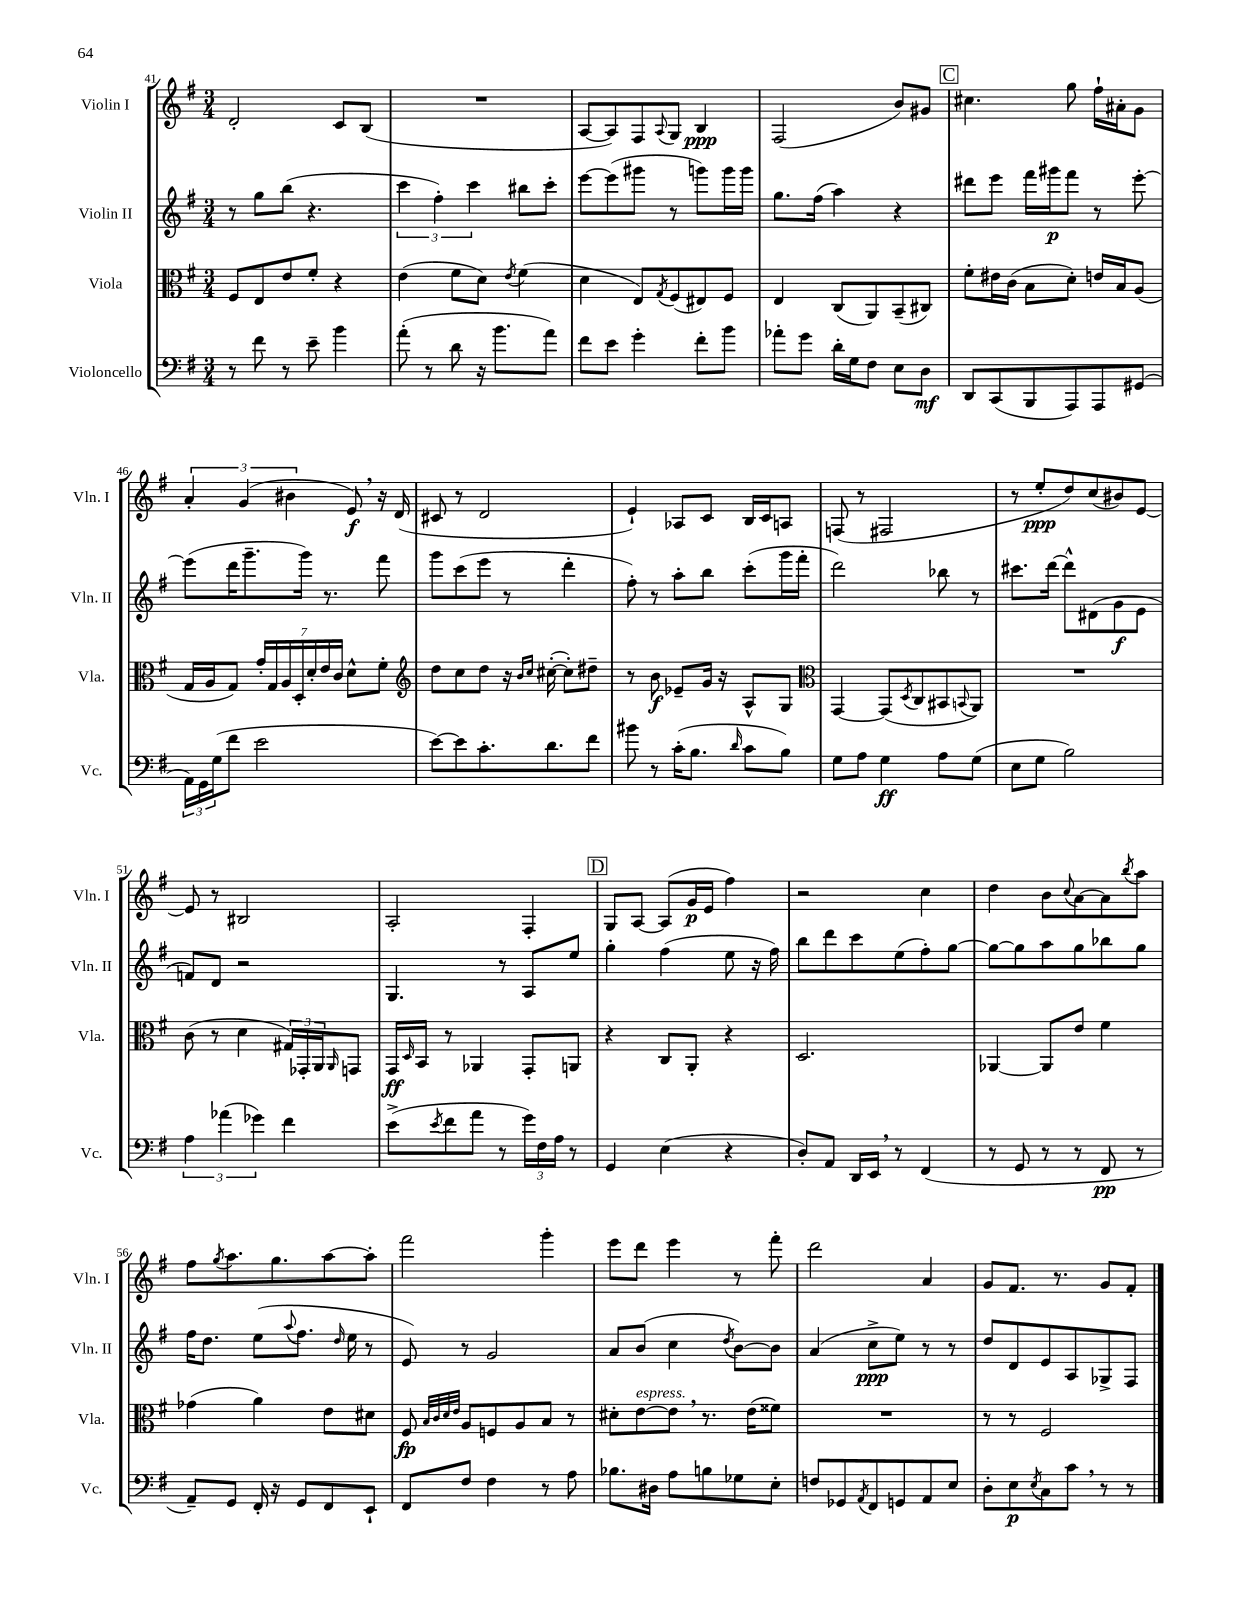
<<
\new StaffGroup <<
\new Staff = "s0" \with { instrumentName = "Violin I" shortInstrumentName = "Vln. I" } {
    \clef treble \key g \major \numericTimeSignature \time 3/4
    d'2-. c'8 b8( |
    R2. |
    a8~ a8) fis8 \appoggiatura { a8 } g8 b4\ppp |
    fis2( b'8) gis'8 |
    \mark \markup { \box "C" } cis''4. g''8 fis''16-! ais'16-. g'8 |
    \tuplet 3/2 { a'4-. g'4( bis'4 } e'8\f) \breathe r16 d'16( |
    cis'8 r8 d'2 |
    e'4-!) aes8 c'8 b16 c'16 a8 |
    f8( r8 fis2 |
    r8 e''8-.\ppp d''8) c''8( bis'8) e'8~ |
    e'8 r8 bis2 |
    a2-. fis4-. |
    \mark \markup { \box "D" } g8 a8~ a8( g'16\p e'16 fis''4) |
    r2 c''4 |
    d''4 b'8 \appoggiatura { c''8 } a'8~ a'8 \acciaccatura { b''8 } a''8 |
    fis''8 \acciaccatura { g''8 } a''8. g''8. a''8~ a''8-. |
    fis'''2 g'''4-. |
    e'''8 d'''8 e'''4 r8 fis'''8-. |
    d'''2 a'4 |
    g'8 fis'8. r8. g'8 fis'8-. \bar "|." |
}
\new Staff = "s1" \with { instrumentName = "Violin II" shortInstrumentName = "Vln. II" } {
    \clef treble \key g \major \numericTimeSignature \time 3/4
    r8 g''8 b''8( r4. |
    \tuplet 3/2 { c'''4 fis''4-.) c'''4 } bis''8 c'''8-. |
    e'''8~ e'''8( gis'''8 r8 g'''8) g'''16 g'''16 |
    g''8. fis''16( a''4) r4 |
    \mark \markup { \box "C" } dis'''8 e'''8 fis'''16 gis'''16\p fis'''8 r8 e'''8~-. |
    e'''8( d'''16 g'''8.-- g'''16) r8. fis'''8 |
    g'''8 c'''8( e'''8 r8 d'''4-. |
    fis''8-.) r8 a''8-. b''8 c'''8-.( g'''16 fis'''16-. |
    d'''2) bes''8 r8 |
    cis'''8. d'''16~ d'''8-^ dis'8( g'8\f e'8 |
    f'8) d'8 r2 |
    g4. r8 a8 e''8 |
    \mark \markup { \box "D" } g''4-. fis''4( e''8 r16 fis''16) |
    b''8 d'''8 c'''8 e''8( fis''8-.) g''8~ |
    g''8~ g''8 a''8 g''8 bes''8 g''8 |
    fis''16 d''8. e''8( \appoggiatura { a''8 } fis''8. \grace { d''16 } e''16 r8 |
    e'8) r8 g'2 |
    a'8 b'8( c''4 \acciaccatura { d''8 } b'8~) b'8 |
    a'4( c''8->\ppp e''8) r8 r8 |
    d''8 d'8 e'8 a8 ges8-> fis8 \bar "|." |
}
\new Staff = "s2" \with { instrumentName = "Viola" shortInstrumentName = "Vla." } {
    \clef alto \key g \major \numericTimeSignature \time 3/4
    fis8 e8 e'8 fis'8-. r4 |
    e'4( fis'8 d'8) \acciaccatura { e'8 } fis'4( |
    d'4 e8) \acciaccatura { g8 } fis8( eis8) fis8 |
    e4 c8( a,8) b,8--( cis8) |
    \mark \markup { \box "C" } fis'8-. eis'16 c'16( b8 d'8-.) e'16 b16 a8( |
    g16 a16 g8) \tuplet 7/4 { g'16-. g16 a16 d16-. d'16-. e'16 c'16 } d'8-^ fis'8-. |
    \clef treble d''8 c''8 d''8 r16 \grace { b'16 c''16 } cis''16~-.( cis''8-.) dis''8-- |
    r8 b'8\f ees'8-- g'16 r16 a8-^ g8 |
    \clef alto g,4~ g,8( \acciaccatura { d8 } c8 bis,8 \appoggiatura { b,8 } a,8) |
    R2. |
    c'8( r8 d'4 \tuplet 3/2 { gis16) ges,16-. a,16 } \grace { a,16 } g,8 |
    g,16\ff \grace { d16 } b,16 r8 aes,4 g,8-. a,8 |
    \mark \markup { \box "D" } r4 c8 a,8-. r4 |
    d2. |
    aes,4~ aes,8 e'8 fis'4 |
    ges'4( a'4) e'8 dis'8 |
    fis8\fp \grace { b32 c'32 d'32 e'32 } a8 f8 a8 b8 r8 |
    dis'8-. e'8~^\markup { \italic "espress." } e'8 \breathe r8. e'16( fisis'8) |
    R2. |
    r8 r8 fis2 \bar "|." |
}
\new Staff = "s3" \with { instrumentName = "Violoncello" shortInstrumentName = "Vc." } {
    \clef bass \key g \major \numericTimeSignature \time 3/4
    r8 fis'8 r8 e'8-- b'4 |
    a'8-.( r8 d'8 r16 b'8. a'8) |
    fis'8 e'8 g'4-. fis'8-. b'8 |
    aes'8-. g'8 d'16-. g16 fis8 e8 d8\mf |
    \mark \markup { \box "C" } d,8 c,8( b,,8 a,,8) a,,8 gis,8( |
    \tuplet 3/2 { a,16) g,16 g16( } fis'8 e'2 |
    e'8~) e'8 c'8.-. d'8. fis'8 |
    bis'8 r8 c'16-.( b8. \grace { d'16 } c'8 b8) |
    g8 a8 g4\ff a8 g8( |
    e8 g8 b2) |
    \tuplet 3/2 { a4 aes'4( ges'4) } fis'4 |
    e'8->( \acciaccatura { e'8 } fis'8 a'8 r8 \tuplet 3/2 { g'16) fis16 a16 } r8 |
    \mark \markup { \box "D" } g,4 e4( r4 |
    d8-.) a,8 d,16 e,16 \breathe r8 fis,4( |
    r8 g,8 r8 r8 fis,8\pp r8 |
    a,8--) g,8 fis,16-. r16 g,8 fis,8 e,8-! |
    fis,8 fis8 fis4 r8 a8 |
    bes8. dis16 a8 b8 ges8 e8-. |
    f8 ges,8 \acciaccatura { a,8 } fis,8 g,8 a,8 e8 |
    d8-. e8\p \acciaccatura { e8 } c8 c'8 \breathe r8 r8 \bar "|." |
}
>>
>>
\layout { \context { \Score currentBarNumber = #41 } }
